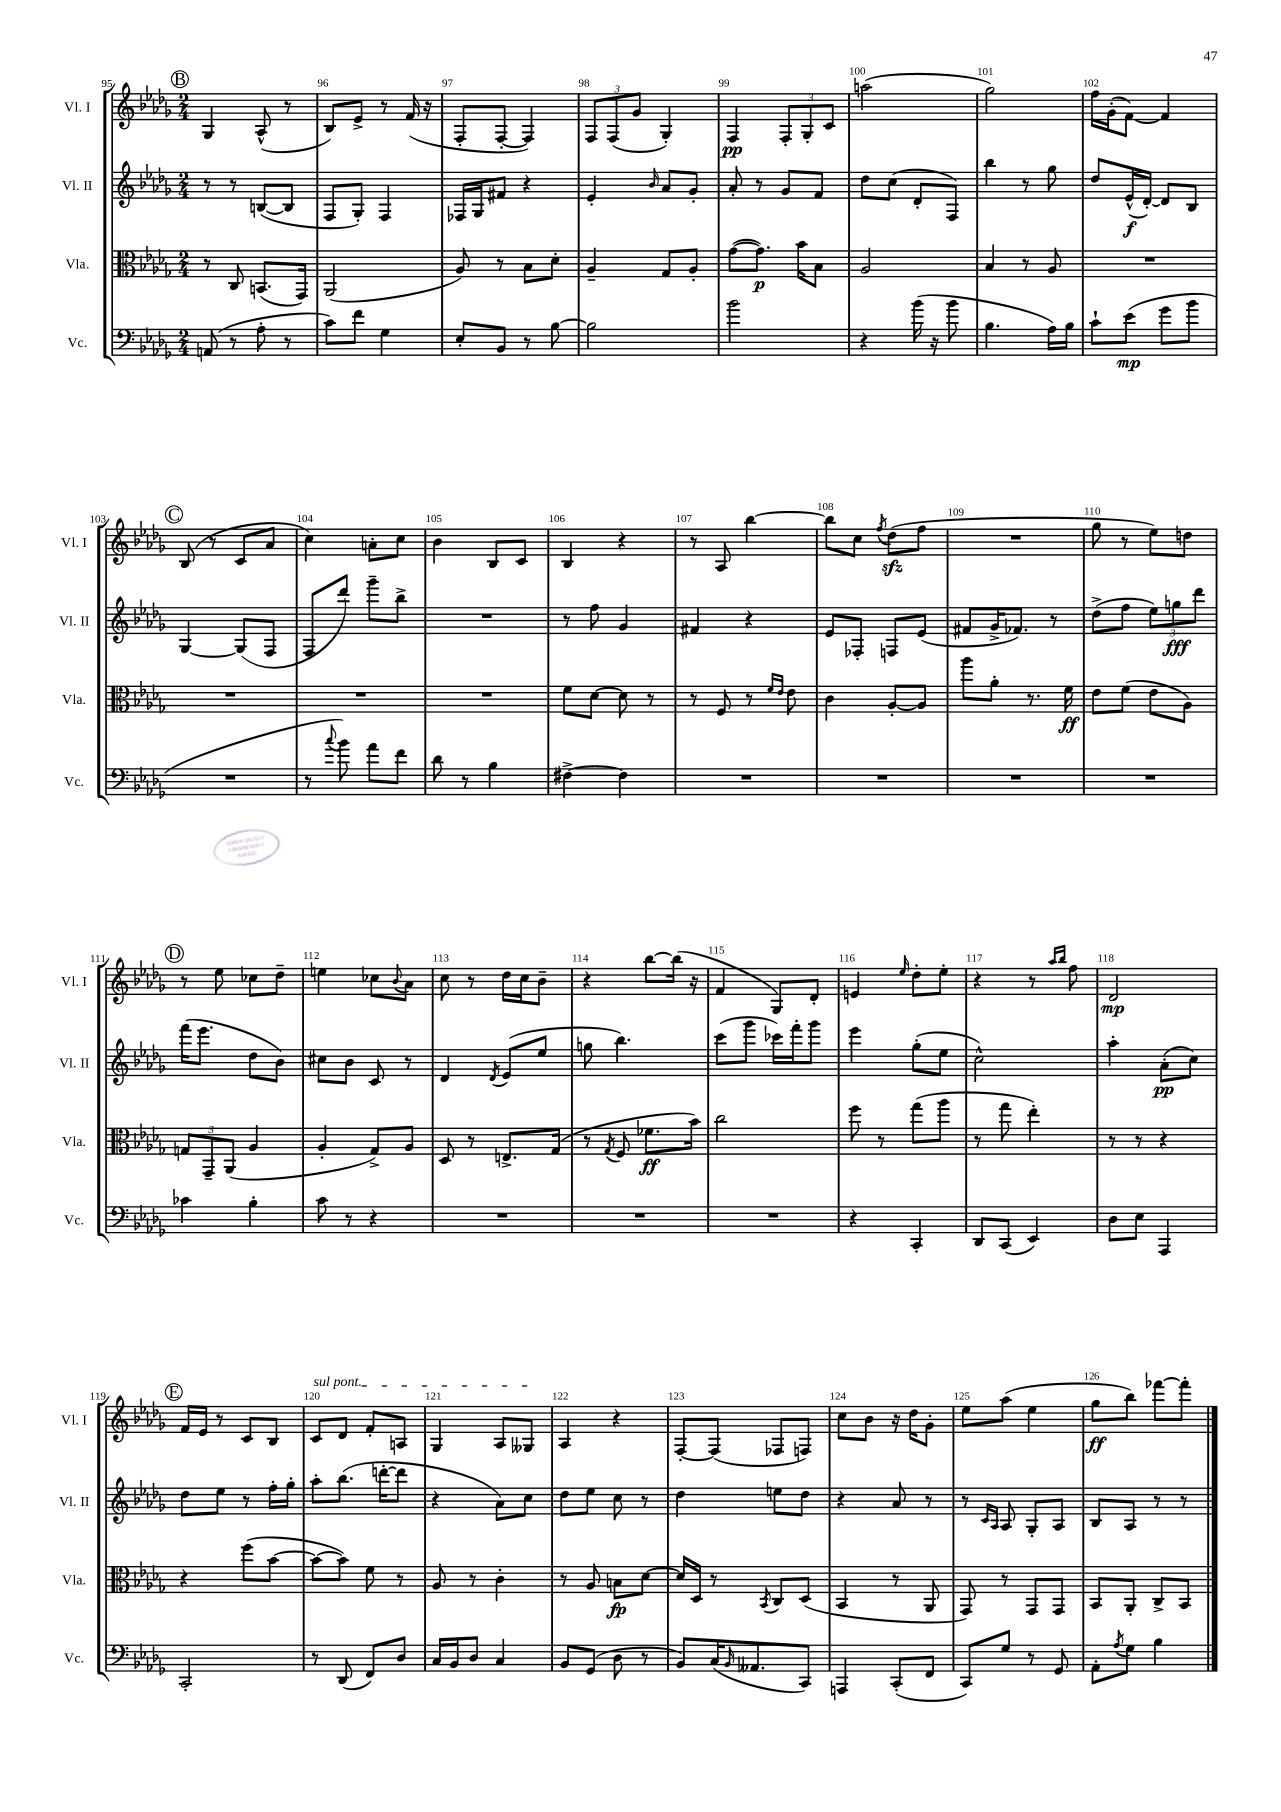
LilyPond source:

<<
\new StaffGroup <<
\new Staff = "s0" \with { instrumentName = "Vl. I" shortInstrumentName = "Vl. I" } {
    \clef treble \key des \major \numericTimeSignature \time 2/4
    \mark \markup { \circle "B" } ges4 aes8-^( r8 |
    bes8) ees'8-> r8 f'16( r16 |
    f8-. f8~-. f4) |
    \tuplet 3/2 { f8 f8( ges'8 } ges4-.) |
    f4\pp \tuplet 3/2 { f8-. ges8-. c'8 } |
    a''2( |
    ges''2) |
    f''16 ges'16-.( f'8~) f'4 |
    \mark \markup { \circle "C" } bes8( r8 c'8 aes'8 |
    c''4) a'8-. c''8 |
    bes'4 bes8 c'8 |
    bes4 r4 |
    r8 aes8 bes''4~ |
    bes''8 c''8 \acciaccatura { f''8 } des''8\sfz( f''8 |
    R2 |
    ges''8 r8 ees''8) d''8 |
    \mark \markup { \circle "D" } r8 ees''8 ces''8 des''8-- |
    e''4 ces''8 \appoggiatura { bes'8 } aes'8 |
    c''8 r8 des''16 c''16 bes'8-- |
    r4 bes''8~ bes''16( r16 |
    f'4 ges8) des'8-. |
    e'4 \grace { ees''16 } des''8-. ees''8-. |
    r4 r8 \grace { aes''16 bes''16 } f''8 |
    des'2\mp |
    \mark \markup { \circle "E" } f'16 ees'16 r8 c'8 bes8 |
    \once \override TextSpanner.bound-details.left.text = \markup { \italic "sul pont." } c'8\startTextSpan des'8 f'8-. a8 |
    ges4 aes8 geses8\stopTextSpan |
    aes4 r4 |
    f8~-. f8( fes8 f8) |
    c''8 bes'8 r16 des''16 ges'8-. |
    ees''8 aes''8( ees''4 |
    ges''8\ff bes''8) fes'''8~ fes'''8-. \bar "|." |
}
\new Staff = "s1" \with { instrumentName = "Vl. II" shortInstrumentName = "Vl. II" } {
    \clef treble \key des \major \numericTimeSignature \time 2/4
    \mark \markup { \circle "B" } r8 r8 b8~( b8 |
    f8 ges8-.) f4 |
    fes16 ges16 fis'8 r4 |
    ees'4-. \grace { bes'16 } aes'8 ges'8-. |
    aes'8-. r8 ges'8 f'8 |
    des''8 c''8( des'8-. f8) |
    bes''4 r8 ges''8 |
    des''8 ees'16-^\f( des'16~-.) des'8 bes8 |
    \mark \markup { \circle "C" } ges4~ ges8( f8 |
    f8 des'''8) ges'''8-- bes''8-> |
    R2 |
    r8 f''8 ges'4 |
    fis'4 r4 |
    ees'8 fes8-. f8 ees'8( |
    fis'8 ges'16-> fes'8.) r8 |
    des''8->( f''8 \tuplet 3/2 { ees''8) g''8\fff des'''8 } |
    \mark \markup { \circle "D" } f'''16( ees'''8. des''8 bes'8) |
    cis''8 bes'8 c'8 r8 |
    des'4 \acciaccatura { des'8 } ees'8( ees''8 |
    g''8 bes''4.) |
    c'''8( ges'''8 ces'''16) f'''16-. ges'''8 |
    ees'''4 ges''8-.( ees''8 |
    c''2-^) |
    aes''4-. aes'8-.\pp( c''8) |
    \mark \markup { \circle "E" } des''8 ees''8 r8 f''16-. ges''16-. |
    aes''8-. bes''8.( d'''16~-. d'''8 |
    r4 aes'8) c''8 |
    des''8 ees''8 c''8 r8 |
    des''4 e''8 des''8 |
    r4 aes'8 r8 |
    r8 \grace { c'16 aes16 } aes8 ges8-. aes8 |
    bes8 aes8 r8 r8 \bar "|." |
}
\new Staff = "s2" \with { instrumentName = "Vla." shortInstrumentName = "Vla." } {
    \clef alto \key des \major \numericTimeSignature \time 2/4
    \mark \markup { \circle "B" } r8 c8 b,8.( ges,16) |
    aes,2( |
    aes8) r8 bes8 des'8-. |
    aes4-- ges8 aes8-. |
    ges'8~( ges'8.\p) bes'16 bes8 |
    aes2 |
    bes4 r8 aes8 |
    R2 |
    \mark \markup { \circle "C" } R2 |
    R2 |
    R2 |
    f'8 des'8~ des'8 r8 |
    r8 f8 r8 \grace { f'16 ees'16 } ees'8 |
    c'4 aes8~-. aes8 |
    aes''8 aes'8-. r8. f'16\ff |
    ees'8 f'8( ees'8 aes8) |
    \mark \markup { \circle "D" } \tuplet 3/2 { g8 ges,8-- aes,8( } aes4 |
    aes4-. ges8->) aes8 |
    des8 r8 e8.-> ges16( |
    r8 \acciaccatura { ges8 } f8 fes'8.\ff bes'16) |
    c''2 |
    f''8 r8 ges''8( aes''8 |
    r8 ges''8 ees''4-.) |
    r8 r8 r4 |
    \mark \markup { \circle "E" } r4 f''8( bes'8~ |
    bes'8~ bes'8) f'8 r8 |
    aes8 r8 c'4-. |
    r8 aes8 b8\fp des'8~ |
    des'16 des16 r8 \acciaccatura { bes,8 } c8 des8( |
    bes,4 r8 aes,8 |
    ges,8) r8 ges,8 ges,8 |
    bes,8 aes,8-. c8-> bes,8 \bar "|." |
}
\new Staff = "s3" \with { instrumentName = "Vc." shortInstrumentName = "Vc." } {
    \clef bass \key des \major \numericTimeSignature \time 2/4
    \mark \markup { \circle "B" } a,8( r8 aes8-. r8 |
    c'8) f'8 ges4 |
    ees8-. bes,8 r8 bes8~ |
    bes2 |
    bes'2 |
    r4 bes'16( r16 bes'8 |
    bes4. aes16) bes16 |
    c'8-! ees'8\mp( ges'8 bes'8 |
    \mark \markup { \circle "C" } R2 |
    r8 \appoggiatura { c''8 } bes'8) aes'8 f'8 |
    des'8 r8 bes4 |
    fis4~-> fis4 |
    R2 |
    R2 |
    R2 |
    R2 |
    \mark \markup { \circle "D" } ces'4 bes4-. |
    c'8 r8 r4 |
    R2 |
    R2 |
    R2 |
    r4 c,4-. |
    des,8 c,8( ees,4) |
    des8 ees8 aes,,4 |
    \mark \markup { \circle "E" } c,2-. |
    r8 des,8( f,8) des8 |
    c16 bes,16 des8 c4 |
    bes,8 ges,8( des8 r8 |
    bes,8) c16( \grace { bes,16 } aeses,8. c,8) |
    a,,4 c,8-.( f,8 |
    c,8) ges8 r8 ges,8 |
    aes,8-. \acciaccatura { aes8 } ges8 bes4 \bar "|." |
}
>>
>>
\layout { \context { \Score currentBarNumber = #95 \override BarNumber.break-visibility = ##(#f #t #t) barNumberVisibility = #all-bar-numbers-visible } }
